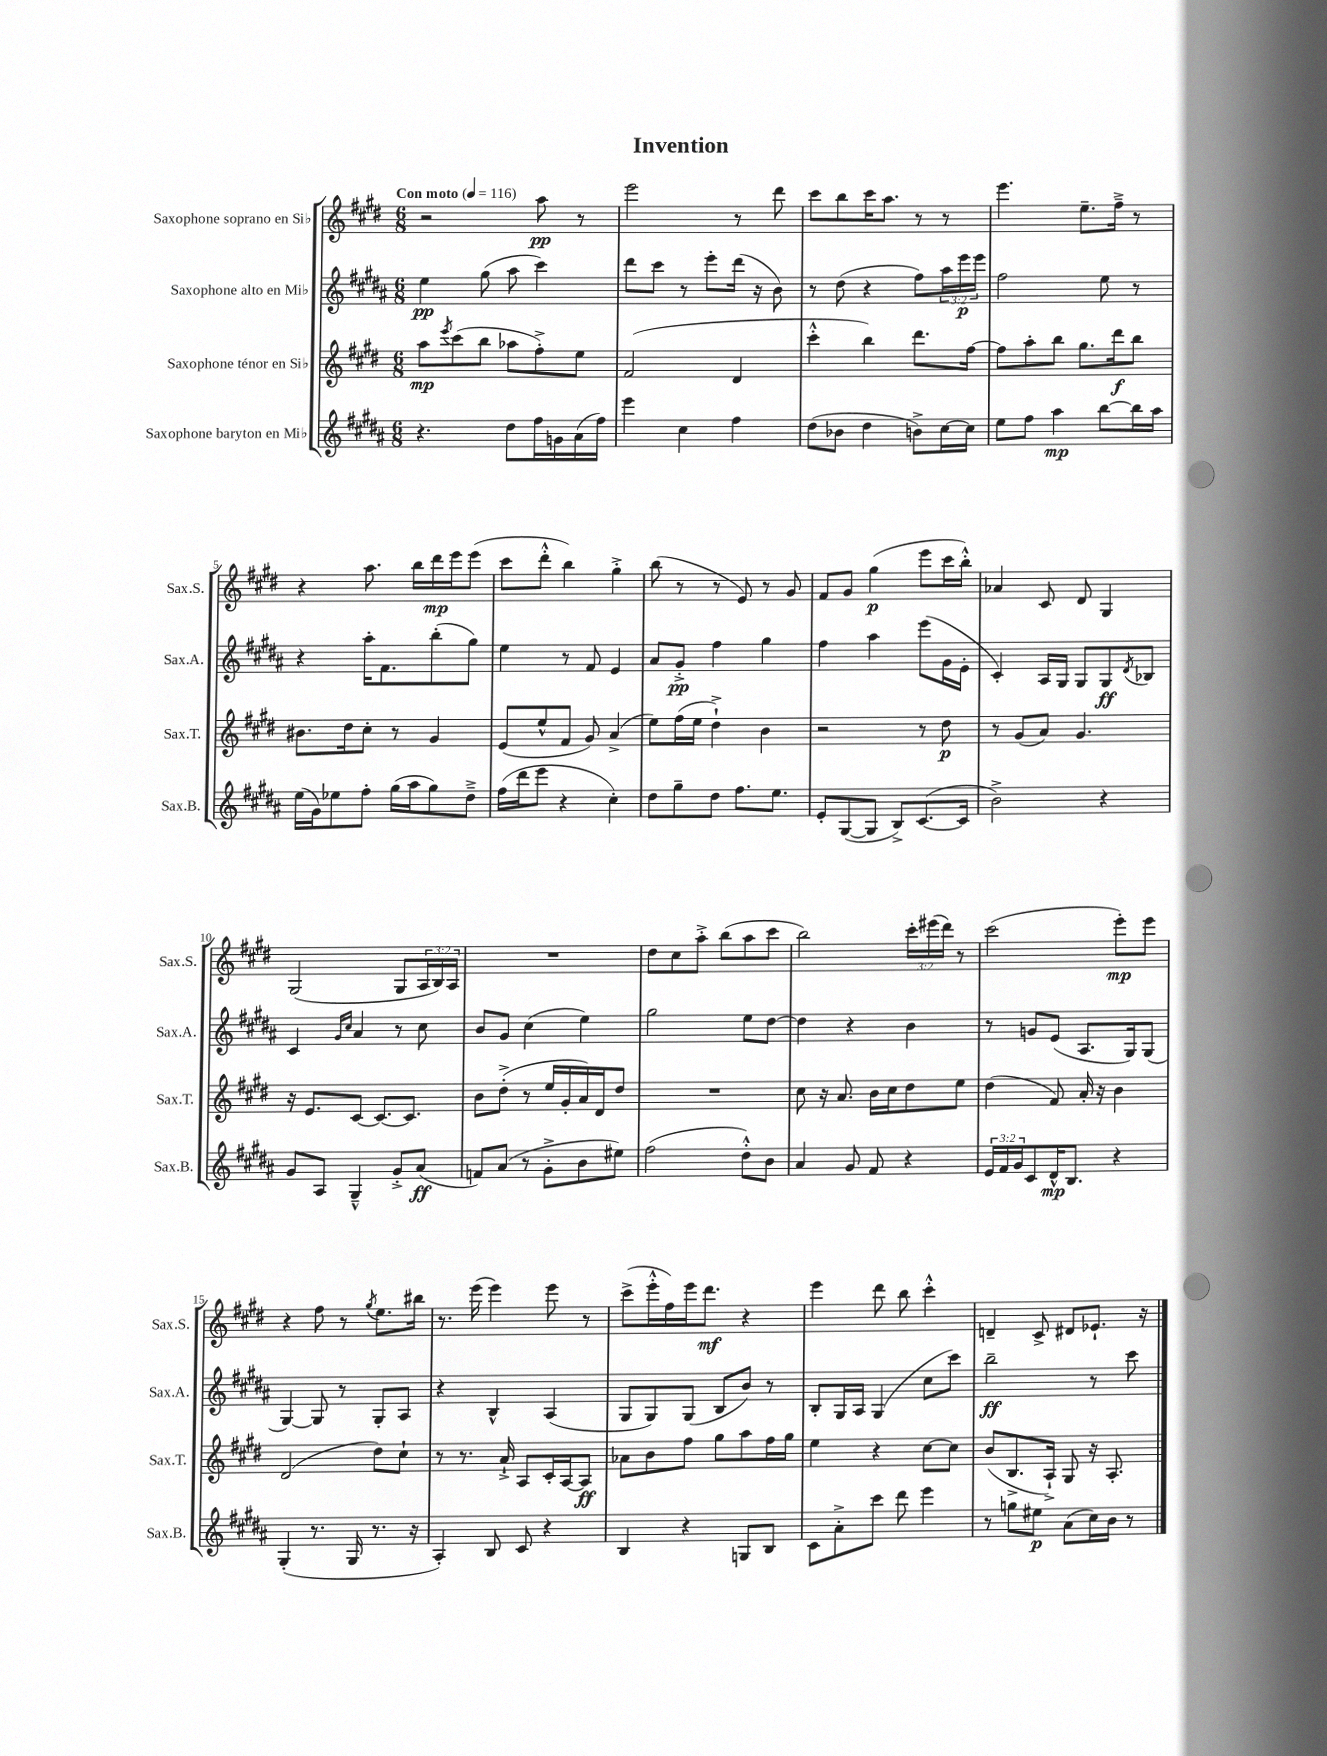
\header { title = "Invention" }
<<
\new StaffGroup <<
\new Staff = "s0" \with { instrumentName = "Saxophone soprano en Sib" shortInstrumentName = "Sax.S." } {
    \clef treble \key e \major \numericTimeSignature \time 6/8 \override Staff.TupletNumber.text = #tuplet-number::calc-fraction-text \tempo "Con moto" 4 = 116
    r2 a''8\pp r8 |
    e'''2 r8 dis'''8 |
    cis'''8 b''8 cis'''16 a''8. r8 r8 |
    e'''4. e''8.-- fis''16---> r8 |
    r4 a''8. b''16 dis'''16\mp e'''16 e'''8( |
    cis'''8 dis'''8-.-^ b''4) gis''4-.-> |
    b''8( r8 r8 e'8) r8 gis'8 |
    fis'8 gis'8 gis''4\p( e'''8 cis'''16 b''16-.-^) |
    aes'4 cis'8 dis'8 gis4 |
    gis2( gis8 \tuplet 3/2 { a16 b16) a16 } |
    R2. |
    dis''8 cis''8 a''8-.-> b''8( a''8 cis'''8 |
    b''2) \tuplet 3/2 { cis'''16-. eis'''16( dis'''16) } r8 |
    cis'''2( e'''8-.\mp) e'''8 |
    r4 fis''8 r8 \acciaccatura { gis''8 } e''8. bis''16 |
    r8. e'''16( e'''4) e'''8 r8 |
    cis'''8->( e'''16-.-^ fis''16) e'''16 dis'''8.\mf r4 |
    e'''4 dis'''8 b''8 cis'''4-.-^ |
    d'4-- cis'8-> dis'8 ees'8.-! r16 \bar "|." |
}
\new Staff = "s1" \with { instrumentName = "Saxophone alto en Mib" shortInstrumentName = "Sax.A." } {
    \clef treble \key b \major \numericTimeSignature \time 6/8 \override Staff.TupletNumber.text = #tuplet-number::calc-fraction-text
    e''4\pp gis''8( ais''8 cis'''4) |
    dis'''8 cis'''8 r8 e'''8-. dis'''16( r16 b'8) |
    r8 dis''8( r4 fis''8) \tuplet 3/2 { ais''16 e'''16\p e'''16 } |
    fis''2 e''8 r8 |
    r4 ais''16-. fis'8. b''8-.( gis''8) |
    e''4 r8 fis'8 e'4 |
    ais'8 gis'8-.->\pp fis''4 gis''4 |
    fis''4 ais''4 e'''8( gis'16 e'16-. |
    cis'4-.) ais16 gis16 gis8 gis8\ff \acciaccatura { dis'8 } bes8 |
    cis'4 \grace { gis'16 cis''16 } ais'4 r8 cis''8 |
    b'8 gis'8 cis''4( e''4) |
    gis''2 e''8 dis''8~ |
    dis''4 r4 b'4 |
    r8 g'8 e'8( ais8. gis16) gis8( |
    gis4~) gis8 r8 gis8-. ais8 |
    r4 b4-^ ais4( |
    gis8 gis8) gis8( b8 b'8) r8 |
    b8-. gis16 ais16 gis4( cis''8 cis'''8) |
    b''2--\ff r8 cis'''8 \bar "|." |
}
\new Staff = "s2" \with { instrumentName = "Saxophone ténor en Sib" shortInstrumentName = "Sax.T." } {
    \clef treble \key e \major \numericTimeSignature \time 6/8
    a''8\mp \acciaccatura { e'''8 } cis'''8( b''8 aes''8 fis''8-.->) e''8 |
    fis'2( dis'4 |
    cis'''4-.-^ b''4) dis'''8. fis''16~ |
    fis''8 a''8-. b''8 gis''8. dis'''16\f b''8 |
    bis'8. dis''16 cis''8-. r8 gis'4 |
    e'8( e''8-^ fis'8 gis'8) a'4->( |
    e''8) fis''16( e''16 dis''4-!->) b'4 |
    r2 r8 dis''8\p |
    r8 gis'8( a'8) gis'4. |
    r16 e'8. cis'8~ cis'8.~ cis'8. |
    b'8 dis''8-.->( r8 e''16 gis'16-. a'16) dis'16 dis''8 |
    R2. |
    cis''8 r16 a'8. b'16 cis''16 dis''8 e''8 |
    dis''4( fis'8) a'16-. r16 b'4 |
    dis'2( dis''8) cis''8-! |
    r8 r8. a'16-!-> a8 cis'16-. a16~ a8\ff |
    aes'8 b'8 fis''8 gis''8 a''8 fis''16 gis''16 |
    e''4 r4 cis''8~ cis''8 |
    b'8( b8.-> a16-!->) gis8 r16 a8.-. \bar "|." |
}
\new Staff = "s3" \with { instrumentName = "Saxophone baryton en Mib" shortInstrumentName = "Sax.B." } {
    \clef treble \key b \major \numericTimeSignature \time 6/8 \override Staff.TupletNumber.text = #tuplet-number::calc-fraction-text
    r4. dis''8 fis''16 g'16 ais'16( fis''16) |
    e'''4 cis''4 fis''4 |
    dis''8( bes'8 dis''4 b'8->) cis''16~ cis''16 |
    e''8 fis''8 ais''4\mp b''8~ b''16 ais''16 |
    e''16( gis'16) ees''8 fis''8-. gis''16( ais''16 gis''8) dis''8---> |
    fis''16( dis'''16 e'''8 r4 cis''4-.) |
    dis''8 gis''8-- dis''8 fis''8. e''8. |
    e'8-. gis8~( gis8 b8->) cis'8.~( cis'16 |
    b'2->) r4 |
    gis'8 ais8 gis4---^ gis'8-.-> ais'8\ff( |
    f'8) ais'8( r8 gis'8-.-> b'8 eis''8) |
    fis''2( dis''8-.-^) b'8 |
    ais'4 gis'8 fis'8 r4 |
    \tuplet 3/2 { e'16 fis'16 gis'16 } cis'8 dis'16-^\mp b8. r4 |
    gis4-.( r8. gis16 r8. r16 |
    ais4-.) b8 cis'8 r4 |
    b4 r4 g8 b8 |
    cis'8 ais'8-.-> cis'''8 dis'''8 e'''4 |
    r8 g''8 eis''8\p ais'8( cis''16) b'16 r8 \bar "|." |
}
>>
>>
